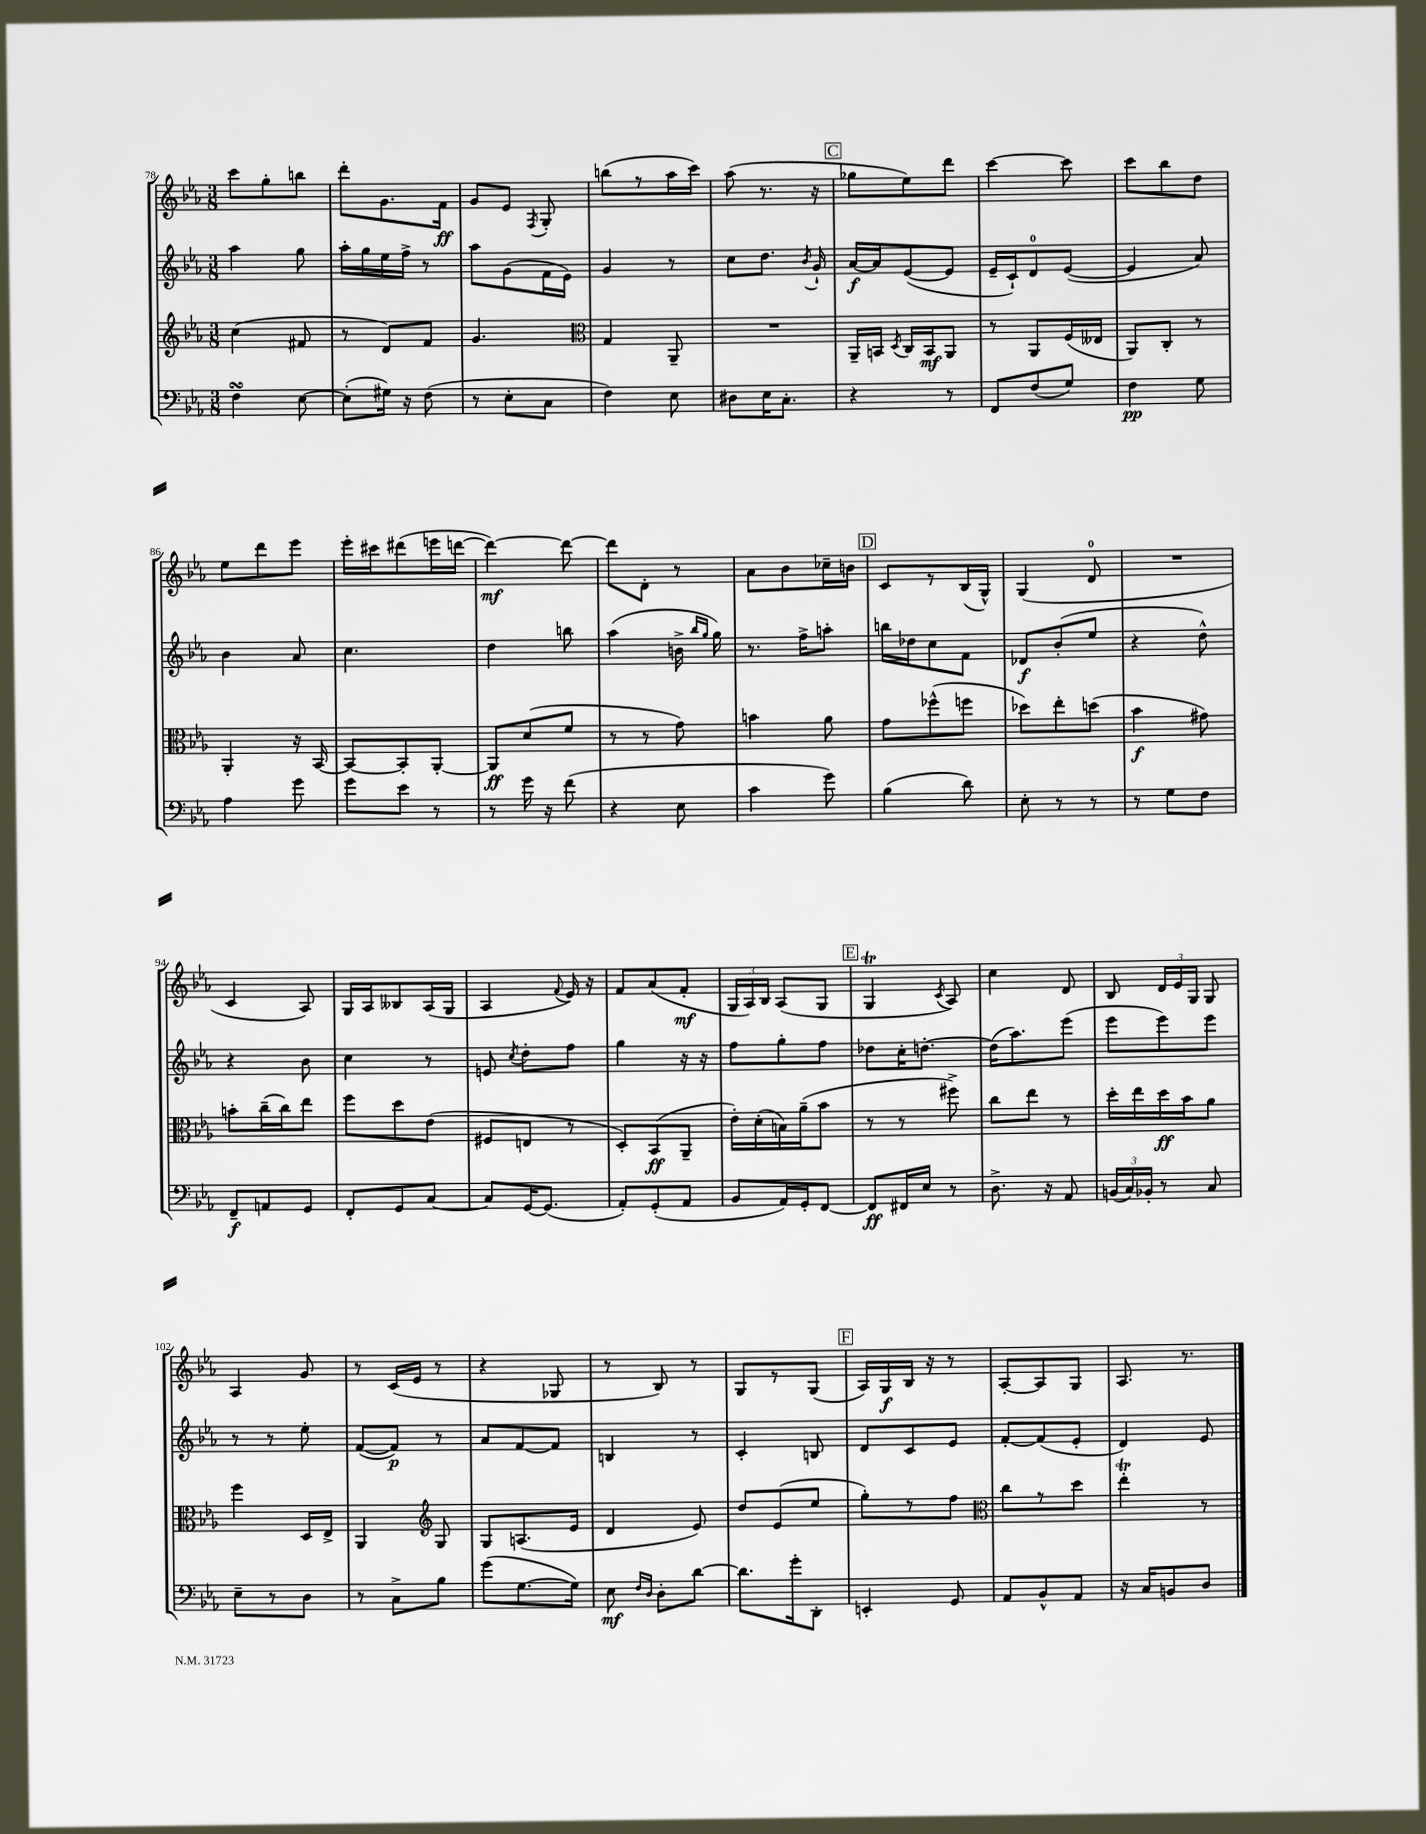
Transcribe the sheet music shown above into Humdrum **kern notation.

**kern	**kern	**kern	**kern
*staff4	*staff3	*staff2	*staff1
*clefF4	*clefG2	*clefG2	*clefG2
*k[b-e-a-]	*k[b-e-a-]	*k[b-e-a-]	*k[b-e-a-]
*M3/8	*M3/8	*M3/8	*M3/8
4F	(4cc	4aa-	8ccc
.	.	.	8gg'
[8E-	8f#	8gg	8bb
=	=	=	=
(8E-']	8r	16aa-'	8ddd'
.	.	16gg	.
16G#)	8d)	16ee-	8.g
16r	.	16ff^	.
(8F	8f	8r	.
.	.	.	16f
=	=	=	=
8r	4.g	8aa-	8g
8E-'	.	(8g	8e-
.	.	.	8qF
8C	.	16f	8G'
.	.	16e-)	.
=	=	=	=
*	*clefC3	*	*
4F)	4G	4g	(8bb
.	.	.	8r
8E-	8AA-~	8r	16aa-
.	.	.	16ccc)
=	=	=	=
8D#	4.r	8cc	(8aa-
16E-	.	8.dd	8.r
8.C'	.	.	.
.	.	8qb-	.
.	.	16g`	16r
=	=	=	=
4r	16AA-~	[16a-	8gg-
.	16BB	16a-]	.
.	8qD	.	.
.	16C	([8e-	8ee-)
.	16BB	.	.
8r	8AA-	8e-]	8ddd
=	=	=	=
8FF	8r	16e-~	[4ccc
.	.	16c`)	.
(8F	8AA-	8d	.
8G)	(16F	([8e-	8ccc]
.	16E--	.	.
=	=	=	=
4F	8AA-)	4e-]	8ccc
.	8C'	.	8bb-
8G	8r	8a-)	8dd
=	=	=	=
4A-	4AA-'	4b-	8ee-
.	.	.	8ddd
8g	16r	8a-	8eee-
.	[16BB-	.	.
=	=	=	=
8g	8BB-_	4.cc	16eee-'
.	.	.	16ccc#
8e-	8BB-']	.	(8ddd#
8r	[8AA-'	.	16eee
.	.	.	[16ddd
=	=	=	=
8r	8AA-]	4dd	4ddd_)
16g	(8d	.	.
16r	.	.	.
(8f	8f	8bb	8ddd_
=	=	=	=
4r	8r	(4aa-	8ddd]
.	8r	.	8d'
8E-	8g)	16b^	8r
.	.	16qqbb-	.
.	.	16qqgg	.
.	.	16gg)	.
=	=	=	=
4c	4b	8.r	8a-
.	.	.	8b-
.	.	16ff^	.
8g)	8a-	8aa'	16cc-~
.	.	.	16b
=	=	=	=
(4B-	8g	16bb	8c
.	.	16dd-	.
.	(8ff-^^	8cc	8r
8d)	8ff	8f	(16B-
.	.	.	16G^^)
=	=	=	=
8E-'	8dd-)	8d-	(4G
8r	8ee-'	(8b-'	.
8r	(8dd	8ee-	8d
=	=	=	=
8r	4b-	4r	4.r
8G	.	.	.
8F	8g#)	8dd^^)	.
=	=	=	=
8FF~	8b'	4r	4c
8AA	(16cc~	.	.
.	16cc)	.	.
8GG	8ee-	8b-	8A-)
=	=	=	=
8FF'	8ff	4cc	16G
.	.	.	16A-
8GG	8dd	.	8B--
[8C	(8e-	8r	(16A-
.	.	.	16G
=	=	=	=
8C]	8F#	8e	4A-
.	.	8qcc	.
[16GG	8E	8dd'	.
(8.GG]	.	.	.
.	.	.	8qqf
.	8r	8ff	16e-)
.	.	.	16r
=	=	=	=
8AA-')	8D')	4gg	8f
(8GG'	(8BB-	.	(8a-
8AA-	8AA-~	16r	8f'
.	.	16r	.
=	=	=	=
8BB-	16e-')	8ff	24G
.	.	.	24A-)
.	(16d'	.	.
.	.	.	24B-
16AA-)	16B)	8gg'	(8A-
16GG'	(16a-~	.	.
[8FF	8b-	8ff	8G
=	=	=	=
8FF]	8r	8dd-	4G
16FF#	8r	16cc'	.
16E-	.	[8.dd'	.
.	.	.	8qc
8r	8ff#^)	.	8A-)
=	=	=	=
8.D^	8cc	(16dd]	4cc
.	.	8.aa-)	.
.	8ee-	.	.
16r	.	.	.
8AA-	8r	(8eee-	8d
=	=	=	=
(24BB	16dd'	8eee-	8B-
24C)	.	.	.
.	16ee-	.	.
24BB-'	.	.	.
8r	16dd	8eee-)	24d
.	.	.	24e-
.	16b-	.	.
.	.	.	24G
8C	8a-	8eee-	8G
=	=	=	=
8E-~	4ff	8r	4A-
8r	.	8r	.
8D	16D	8ee-'	8g
.	16E-^	.	.
=	=	=	=
8r	4AA-	([8f	8r
8C^	.	8f])	(16c
.	.	.	16e-
*	*clefG2	*	*
8B-	8G	8r	8r
=	=	=	=
(8g	8G	8a-	4r
[8.G	(8.A	[8f	.
.	.	8f]	8G-
16G])	16e-	.	.
=	=	=	=
8E-	4d	4B	8r
16qqF	.	.	.
16qqD	.	.	.
8D'	.	.	8B-)
[8d	8e-)	8r	8r
=	=	=	=
8.d]	8dd	4c'	8G
.	(8e-	.	8r
16g'	.	.	.
8DD'	8ee-	8B	(8G
=	=	=	=
4EE'	8gg')	8d	16A-)
.	.	.	16G
.	8r	8c	16B-
.	.	.	16r
8GG	8ff	8e-	8r
=	=	=	=
*	*clefC3	*	*
8AA-	8cc	[8f'	[8A-'
8BB-^^	8r	(8f]	8A-]
8AA-	8dd	8e-'	8G
=	=	=	=
16r	4ee-'	4d)	8.A-
16C	.	.	.
8BB	.	.	.
.	.	.	8.r
8D	8r	8e-	.
==	==	==	==
*-	*-	*-	*-
